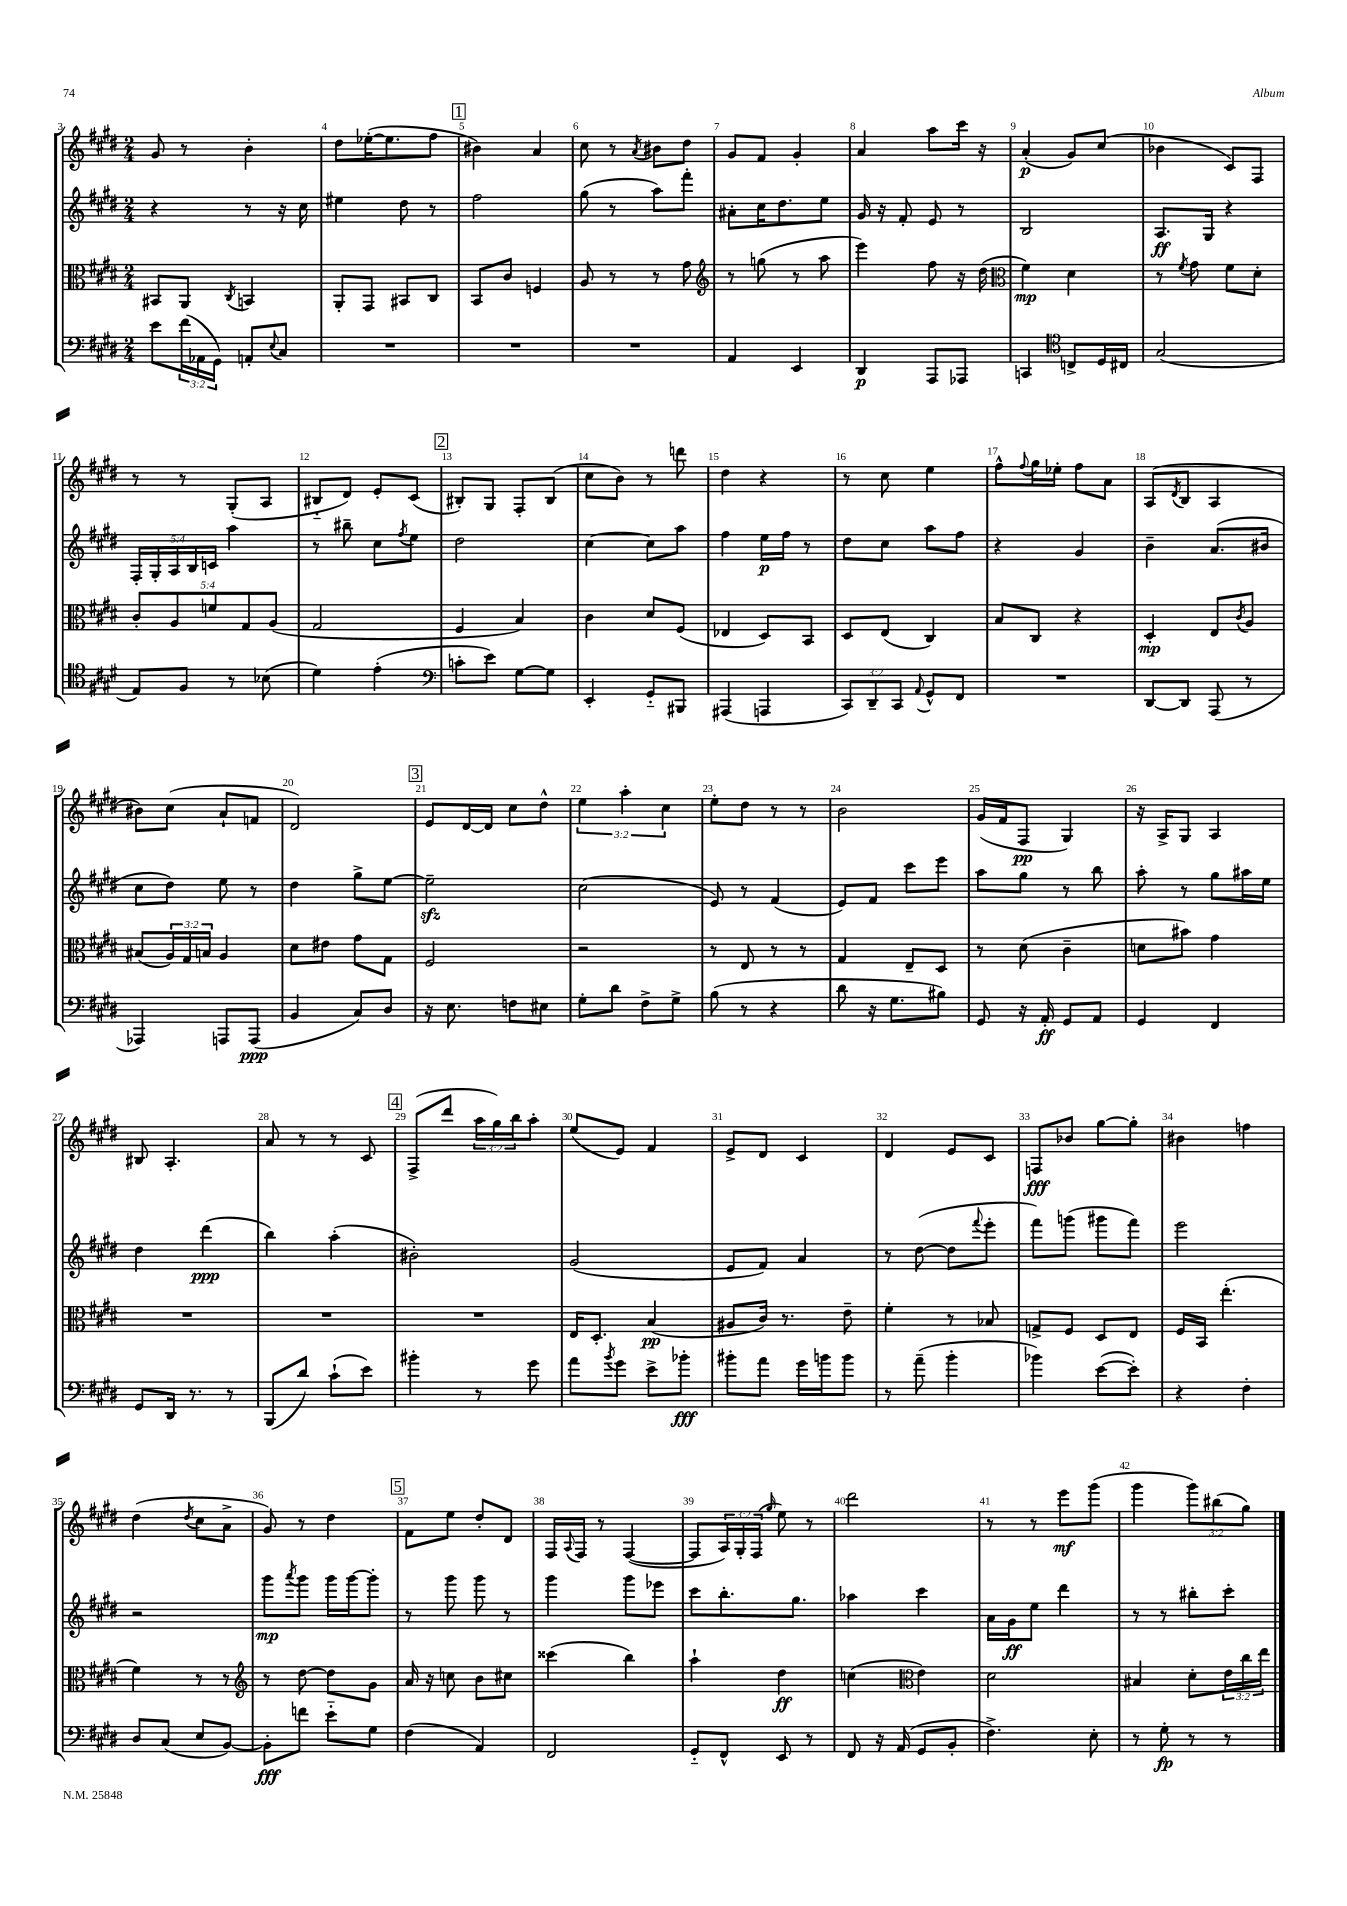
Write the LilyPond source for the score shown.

<<
\new StaffGroup <<
\new Staff = "s0" {
    \clef treble \key e \major \numericTimeSignature \time 2/4 \override Staff.TupletNumber.text = #tuplet-number::calc-fraction-text
    gis'8 r8 b'4-. |
    dis''8 ees''16~-.( ees''8. fis''8 |
    \mark \markup { \box "1" } bis'4) a'4 |
    cis''8 r8 \acciaccatura { a'8 } bis'8 dis''8 |
    gis'8 fis'8 gis'4-. |
    a'4 a''8 cis'''16 r16 |
    a'4-.\p( gis'8) cis''8( |
    bes'4 cis'8) fis8 |
    r8 r8 gis8-.( a8 |
    bis8-_ dis'8) e'8-. cis'8( |
    \mark \markup { \box "2" } bis8-.) gis8 fis8-. bis8( |
    cis''8 b'8) r8 d'''8 |
    dis''4 r4 |
    r8 cis''8 e''4 |
    fis''8-^ \appoggiatura { fis''8 } gis''16 ees''16-. fis''8 a'8 |
    a8( \acciaccatura { dis'8 } b8 a4 |
    bis'8) cis''8( a'8-! f'8 |
    dis'2) |
    \mark \markup { \box "3" } e'8 dis'16~ dis'16 cis''8 dis''8-^ |
    \tuplet 3/2 { e''4 a''4-. cis''4 } |
    e''8-. dis''8 r8 r8 |
    b'2 |
    gis'16( fis'16 fis8\pp gis4) |
    r16 a16-> gis8 a4 |
    bis8 a4.-. |
    a'8 r8 r8 cis'8 |
    \mark \markup { \box "4" } fis8->( dis'''8 \tuplet 3/2 { a''16 gis''16) b''16 } a''8-. |
    e''8( e'8) fis'4 |
    e'8-> dis'8 cis'4 |
    dis'4 e'8 cis'8 |
    f8\fff bes'8 gis''8~ gis''8-. |
    bis'4 f''4 |
    dis''4( \acciaccatura { dis''8 } cis''8 a'8-> |
    gis'8) r8 dis''4 |
    \mark \markup { \box "5" } fis'8 e''8 dis''8-. dis'8 |
    fis16 \appoggiatura { a8 } fis16 r8 fis4~( |
    fis8 \tuplet 3/2 { a16) gis16-. fis16( } \grace { gis''16 } e''8) r8 |
    dis'''2 |
    r8 r8 e'''8\mf gis'''8( |
    gis'''4 \tuplet 3/2 { gis'''8) bis''8( gis''8) } \bar "|." |
}
\new Staff = "s1" {
    \clef treble \key e \major \numericTimeSignature \time 2/4 \override Staff.TupletNumber.text = #tuplet-number::calc-fraction-text
    r4 r8 r16 cis''16 |
    eis''4 dis''8 r8 |
    \mark \markup { \box "1" } fis''2 |
    gis''8( r8 a''8) fis'''8-. |
    ais'8-. cis''16 dis''8. e''8 |
    gis'16 r16 fis'8-. e'8 r8 |
    b2 |
    a8.\ff gis16 r4 |
    \tuplet 5/4 { fis16-. gis16-. a16 b16 c'16 } a''4 |
    r8 bis''8-- cis''8 \acciaccatura { fis''8 } e''8 |
    \mark \markup { \box "2" } dis''2 |
    cis''4~ cis''8 a''8 |
    fis''4 e''16\p fis''16 r8 |
    dis''8 cis''8 a''8 fis''8 |
    r4 gis'4 |
    b'4-- a'8.( bis'16 |
    cis''8 dis''8) e''8 r8 |
    dis''4 gis''8-> e''8~ |
    \mark \markup { \box "3" } e''2--\sfz |
    cis''2( |
    e'8) r8 fis'4( |
    e'8) fis'8 cis'''8 e'''8 |
    a''8 gis''8 r8 b''8 |
    a''8-. r8 gis''8 ais''16 e''16 |
    dis''4 dis'''4\ppp( |
    b''4) a''4-.( |
    \mark \markup { \box "4" } bis'2-.) |
    gis'2( |
    e'8 fis'8) a'4 |
    r8 dis''8~( dis''8 \appoggiatura { fis'''8 } e'''8-. |
    fis'''8) g'''8( gis'''8 fis'''8) |
    e'''2 |
    r2 |
    gis'''8\mp \acciaccatura { a'''8 } gis'''8 gis'''16 gis'''16~ gis'''8-. |
    \mark \markup { \box "5" } r8 gis'''8 gis'''8 r8 |
    gis'''4 gis'''8 ees'''8 |
    cis'''8 b''8.-. gis''8. |
    aes''4 cis'''4 |
    a'16 gis'16\ff e''8 dis'''4 |
    r8 r8 bis''8-. cis'''8-. \bar "|." |
}
\new Staff = "s2" {
    \clef alto \key e \major \numericTimeSignature \time 2/4 \override Staff.TupletNumber.text = #tuplet-number::calc-fraction-text
    bis,8 a,8 \acciaccatura { cis8 } b,4 |
    a,8-. gis,8 bis,8 cis8 |
    \mark \markup { \box "1" } b,8 cis'8 f4 |
    a8 r8 r8 gis'8 |
    \clef treble r8 g''8( r8 a''8 |
    e'''4) fis''8 r16 dis''16( |
    \clef alto fis'4\mp) dis'4 |
    r8 \acciaccatura { fis'8 } gis'8 fis'8 dis'8-. |
    \tuplet 5/4 { cis'8-. a8 f'8 gis8 a8( } |
    gis2 |
    \mark \markup { \box "2" } fis4 b4) |
    cis'4 dis'8 fis8( |
    ees4 dis8) b,8 |
    dis8 e8( cis4) |
    b8 cis8 r4 |
    dis4-.\mp e8 \acciaccatura { cis'8 } a8 |
    bis8( \tuplet 3/2 { a16) gis16 b16 } a4 |
    dis'8 eis'8 gis'8 gis8 |
    \mark \markup { \box "3" } fis2 |
    r2 |
    r8 e8 r8 r8 |
    gis4 e8-- dis8 |
    r8 dis'8( cis'4-- |
    d'8 bis'8) gis'4 |
    R2 |
    R2 |
    \mark \markup { \box "4" } R2 |
    e16 dis8.-. b4\pp( |
    ais8 cis'16) r8. e'8-- |
    fis'4-. r8 bes8 |
    g8-> fis8 dis8 e8 |
    fis16 b,16 e''4.-.( |
    fis'4) r8 r8 |
    \clef treble r8 dis''8~ dis''8 gis'8 |
    \mark \markup { \box "5" } a'16 r16 c''8 b'8 cis''8 |
    cisis'''4( b''4) |
    a''4-! dis''4\ff |
    c''4( \clef alto e'4) |
    dis'2 |
    bis4 dis'8-. \tuplet 3/2 { e'16 cis''16 e''16 } \bar "|." |
}
\new Staff = "s3" {
    \clef bass \key e \major \numericTimeSignature \time 2/4 \override Staff.TupletNumber.text = #tuplet-number::calc-fraction-text
    e'8 \tuplet 3/2 { fis'16( aes,16 gis,16) } a,8-. \appoggiatura { e8 } cis8 |
    R2 |
    \mark \markup { \box "1" } R2 |
    R2 |
    a,4 e,4 |
    dis,4\p a,,8 aes,,8 |
    c,4 \clef tenor c8-> dis16 cis16 |
    gis2( |
    e8) fis8 r8 bes8( |
    dis'4) e'4-.( |
    \mark \markup { \box "2" } \clef bass c'8-. e'8) gis8~ gis8 |
    e,4-. gis,8-_ bis,,8 |
    ais,,4( a,,4 |
    \tuplet 3/2 { cis,8) dis,8-- cis,8 } \appoggiatura { a,8 } gis,8-^ fis,8 |
    R2 |
    dis,8~ dis,8 a,,8( r8 |
    aes,,4) a,,8 a,,8\ppp( |
    b,4 cis8) dis8 |
    \mark \markup { \box "3" } r16 e8. f8 eis8 |
    gis8-. dis'8 fis8-> gis8-> |
    b8( r8 r4 |
    dis'8 r16 gis8. bis8) |
    gis,8 r16 a,16-.\ff gis,8 a,8 |
    gis,4 fis,4 |
    gis,8 dis,16 r8. r8 |
    b,,8( dis'8) cis'8-!( e'8) |
    \mark \markup { \box "4" } bis'4-. r8 gis'8 |
    a'8 \acciaccatura { b'8 } gis'8 e'8-> bes'8-.\fff |
    bis'8-. a'8 gis'16 b'16 b'8 |
    r8 a'8--( b'4-. |
    bes'4) e'8~( e'8-.) |
    r4 fis4-. |
    dis8 cis8( e8 b,8~) |
    b,8-.\fff f'8 e'8-_ gis8 |
    \mark \markup { \box "5" } fis4( a,4) |
    fis,2 |
    gis,8-_ fis,8-^ e,8 r8 |
    fis,8 r16 a,16( gis,8 b,8-. |
    fis4.->) e8-. |
    r8 gis8-.\fp r8 r8 \bar "|." |
}
>>
>>
\layout { \context { \Score currentBarNumber = #3 \override BarNumber.break-visibility = ##(#f #t #t) barNumberVisibility = #all-bar-numbers-visible } }
